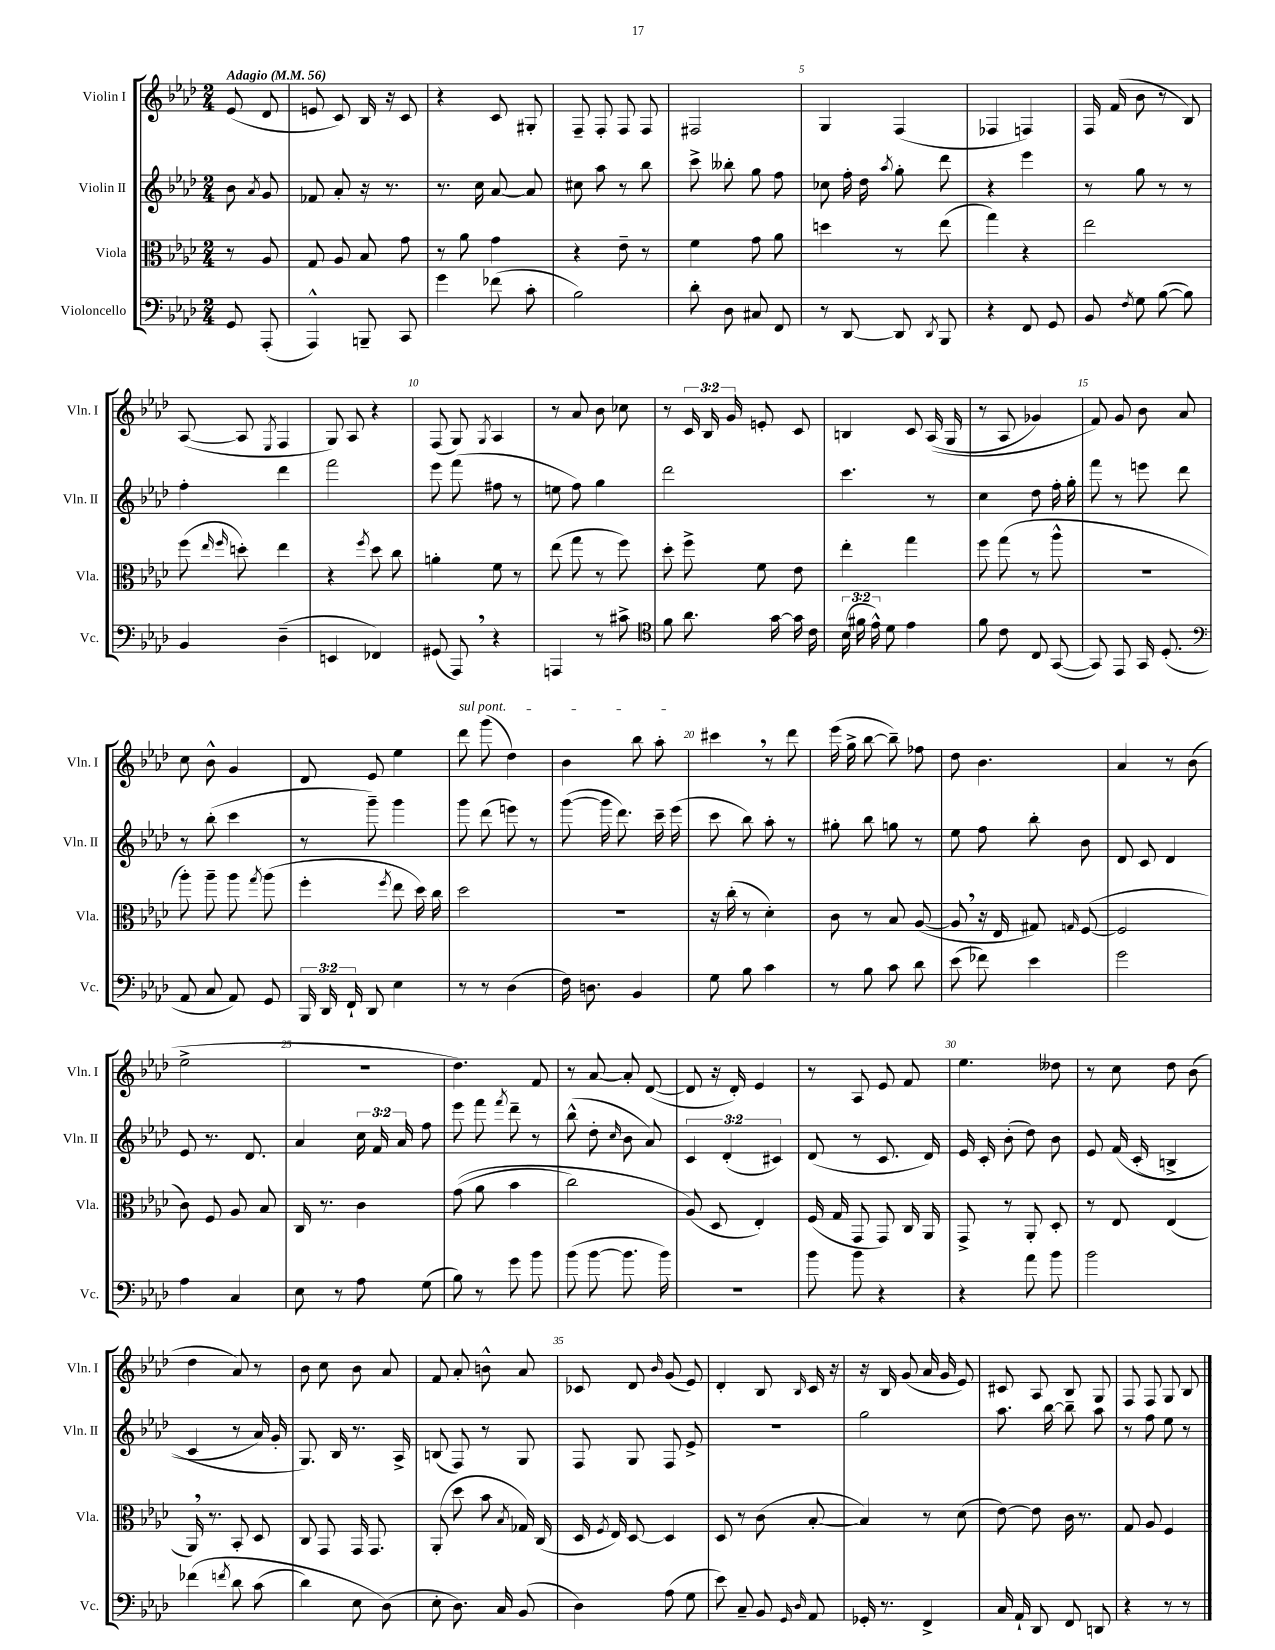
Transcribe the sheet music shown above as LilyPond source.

<<
\new StaffGroup <<
\new Staff = "s0" \with { instrumentName = "Violin I" shortInstrumentName = "Vln. I" } {
    \clef treble \key aes \major \numericTimeSignature \time 2/4 \override Staff.TupletNumber.text = #tuplet-number::calc-fraction-text \partial 4 \tempo "Adagio" 4 = 56
    \autoBeamOff ees'8( des'8 |
    e'8 c'8) bes16 r16 c'8 |
    r4 c'8 gis8-. |
    f8-- f8-. f8 f8 |
    fis2 |
    g4 f4( |
    fes4 f4) |
    f16 f'16( bes'8 r8 bes8) |
    aes8~( aes8 \acciaccatura { ees8 } f4 |
    g8) aes8 r4 |
    f8( g8) \acciaccatura { g8 } aes4 |
    r8 aes'8 bes'8 ces''8 |
    r8 \tuplet 3/2 { c'16 bes16 g'16 } e'8-. c'8 |
    b4 c'8 aes16(\( g16 |
    r8 aes8 ges'4) |
    f'8\) g'8 bes'8 aes'8 |
    c''8 bes'8-^ g'4 |
    des'8 ees'8 ees''4 |
    \once \override TextSpanner.bound-details.left.text = \markup { \italic "sul pont." } des'''8\startTextSpan g'''8( des''4) |
    bes'4 bes''8 aes''8-.\stopTextSpan |
    cis'''4 \breathe r8 des'''8 |
    ees'''16( g''16-> bes''8~ bes''8--) fes''8 |
    des''8 bes'4. |
    aes'4 r8 bes'8( |
    ees''2-> |
    R2 |
    des''4.) f'8 |
    r8 aes'8~ aes'8-. des'8~( |
    des'8 r16 des'16-.) ees'4 |
    r8 aes8 ees'8 f'8 |
    ees''4. deses''8 |
    r8 c''8 des''8 bes'8( |
    des''4 aes'8) r8 |
    bes'8 c''8 bes'8 aes'8 |
    f'8 aes'8-. b'8-^ aes'8 |
    ces'8 des'8 \grace { bes'16 } g'8( ees'8) |
    des'4-. bes8 \grace { bes16 } c'16 r16 |
    r16 bes16 g'8( aes'16 g'16 ees'8) |
    cis'8 aes8 bes8 g8 |
    f8 f8 g8 bes8 \bar "|." |
}
\new Staff = "s1" \with { instrumentName = "Violin II" shortInstrumentName = "Vln. II" } {
    \clef treble \key aes \major \numericTimeSignature \time 2/4 \override Staff.TupletNumber.text = #tuplet-number::calc-fraction-text \partial 4
    \autoBeamOff bes'8 \acciaccatura { aes'8 } g'8 |
    fes'8 aes'8-. r16 r8. |
    r8. c''16 aes'8~ aes'8 |
    cis''8 aes''8 r8 bes''8 |
    c'''8-> beses''8-. g''8 f''8 |
    ces''8 f''16-. des''16 \acciaccatura { aes''8 } g''8-. des'''8 |
    r4 ees'''4 |
    r8 g''8 r8 r8 |
    f''4-. des'''4 |
    f'''2 |
    ees'''8 f'''8( fis''8 r8 |
    e''8 f''8) g''4 |
    des'''2 |
    c'''4. r8 |
    c''4 des''8 f''16-. g''16-. |
    f'''8 r8 e'''8 des'''8 |
    r8 bes''8-.( c'''4 |
    r8 g'''8--) g'''4 |
    g'''8 des'''8( e'''8) r8 |
    g'''8~( g'''16 des'''8.) c'''16-- ees'''16( |
    c'''8 bes''8) aes''8-. r8 |
    gis''8-. bes''8 g''8 r8 |
    ees''8 f''8 bes''8-. bes'8 |
    des'8 c'8 des'4 |
    ees'8 r8. des'8. |
    aes'4 \tuplet 3/2 { c''16 f'16 aes'16 } f''8 |
    ees'''8 f'''8 \acciaccatura { f'''8 } des'''8-- r8 |
    bes''8-^( des''8-. \grace { c''16 } bes'8 aes'8) |
    \tuplet 3/2 { c'4 des'4-.( cis'4) } |
    des'8( r8 c'8. des'16) |
    ees'16 c'16-. bes'8-.( des''8) bes'8 |
    ees'8 f'16\( c'16-.( b4-> |
    c'4 r8 aes'16) g'16-. |
    g8.\) bes16 r8. aes16-> |
    b8( f8) r8 g8 |
    f8 g8 f8 ees'8-> |
    R2 |
    g''2 |
    aes''8. bes''16~ bes''8-- aes''8 |
    r8 f''8 ees''8 r8 \bar "|." |
}
\new Staff = "s2" \with { instrumentName = "Viola" shortInstrumentName = "Vla." } {
    \clef alto \key aes \major \numericTimeSignature \time 2/4 \partial 4
    \autoBeamOff r8 aes8 |
    g8 aes8 bes8 g'8 |
    r8 aes'8 g'4 |
    r4 ees'8-- r8 |
    f'4 g'8 aes'8 |
    d''4 r8 ees''8( |
    g''4) r4 |
    ees''2 |
    f''8( \grace { ees''16 f''16 } d''8-.) ees''4 |
    r4 \acciaccatura { f''8 } des''8 c''8 |
    a'4-. f'8 r8 |
    ees''8( g''8 r8 f''8) |
    des''8-. f''8-> f'8 ees'8 |
    ees''4-. g''4 |
    f''8 g''8( r8 aes''8-^ |
    r2 |
    aes''8-.) aes''8-- aes''8 \acciaccatura { g''8 } aes''8( |
    f''4-. \acciaccatura { f''8 } ees''8 des''16) c''16 |
    des''2 |
    R2 |
    r16 c''16-.( r8 des'4-.) |
    c'8 r8 bes8 aes8~( |
    aes8 \breathe r16 ees16 gis8) \grace { g16 } f8~( |
    f2 |
    c'8) f8 aes8 bes8 |
    c16 r8. c'4 |
    g'8(\( aes'8 bes'4 |
    c''2) |
    aes8(\) des8 ees4-.) |
    f16( g16 g,8 g,8) c16 aes,16 |
    g,8-> r8 aes,8-. des8-. |
    r8 ees8 ees4( |
    aes,16) \breathe r8. bes,8-. des8 |
    c8 g,8 g,16 g,8. |
    aes,8-.( des''8 bes'8 \acciaccatura { bes8 } ges16) c16( |
    des16 \acciaccatura { f8 } ees16) des8~ des4 |
    des8 r8 c'8( bes8~-. |
    bes4) r8 des'8( |
    ees'8~) ees'8 c'16 r8. |
    g8 aes8 f4 \bar "|." |
}
\new Staff = "s3" \with { instrumentName = "Violoncello" shortInstrumentName = "Vc." } {
    \clef bass \key aes \major \numericTimeSignature \time 2/4 \override Staff.TupletNumber.text = #tuplet-number::calc-fraction-text \partial 4
    \autoBeamOff g,8 aes,,8-.( |
    aes,,4-^) b,,8-- c,8 |
    g'4 fes'8( c'8-. |
    bes2) |
    des'8-. des8 cis8 f,8 |
    r8 des,8~ des,8 \acciaccatura { des,8 } bes,,8 |
    r4 f,8 g,8 |
    bes,8 \acciaccatura { f8 } g8 bes8~( bes8) |
    bes,4 des4--( |
    e,4 fes,4) |
    gis,8( aes,,8) \breathe r4 |
    a,,4 r8 cis'8-> |
    \clef tenor f'8 aes'8. g'16~ g'16 c'16 |
    \tuplet 3/2 { bes16( fis'16 ees'16-^) } des'8 ees'4 |
    f'8 c'8 c8 g,8~( |
    g,8) ees,8 g,16 des8.-.( |
    \clef bass aes,8 c8 aes,8) g,8 |
    \tuplet 3/2 { bes,,16 des,16 f,16-! } des,8 ees4 |
    r8 r8 des4( |
    f16) d8. bes,4 |
    g8 bes8 c'4 |
    r8 bes8 c'8 des'8 |
    ees'8( fes'8) ees'4 |
    g'2 |
    aes4 c4 |
    ees8 r8 aes8 g8( |
    bes8) r8 g'8 bes'8 |
    bes'8( bes'8~ bes'8. bes'16) |
    R2 |
    bes'8 bes'8 r4 |
    r4 aes'8 bes'8 |
    bes'2 |
    fes'4\( \acciaccatura { f'8 } des'8 c'8( |
    des'4) ees8 des8(\) |
    ees8-. des8.) c16 bes,8( |
    des4) aes8( g8 |
    ees'8) c8-- bes,8 \grace { g,16 des16 } aes,8 |
    ges,16-. r8. f,4-> |
    c16 aes,16-! des,8 f,8 d,8 |
    r4 r8 r8 \bar "|." |
}
>>
>>
\layout { \context { \Score \override BarNumber.break-visibility = ##(#f #t #t) barNumberVisibility = #(every-nth-bar-number-visible 5) } }
